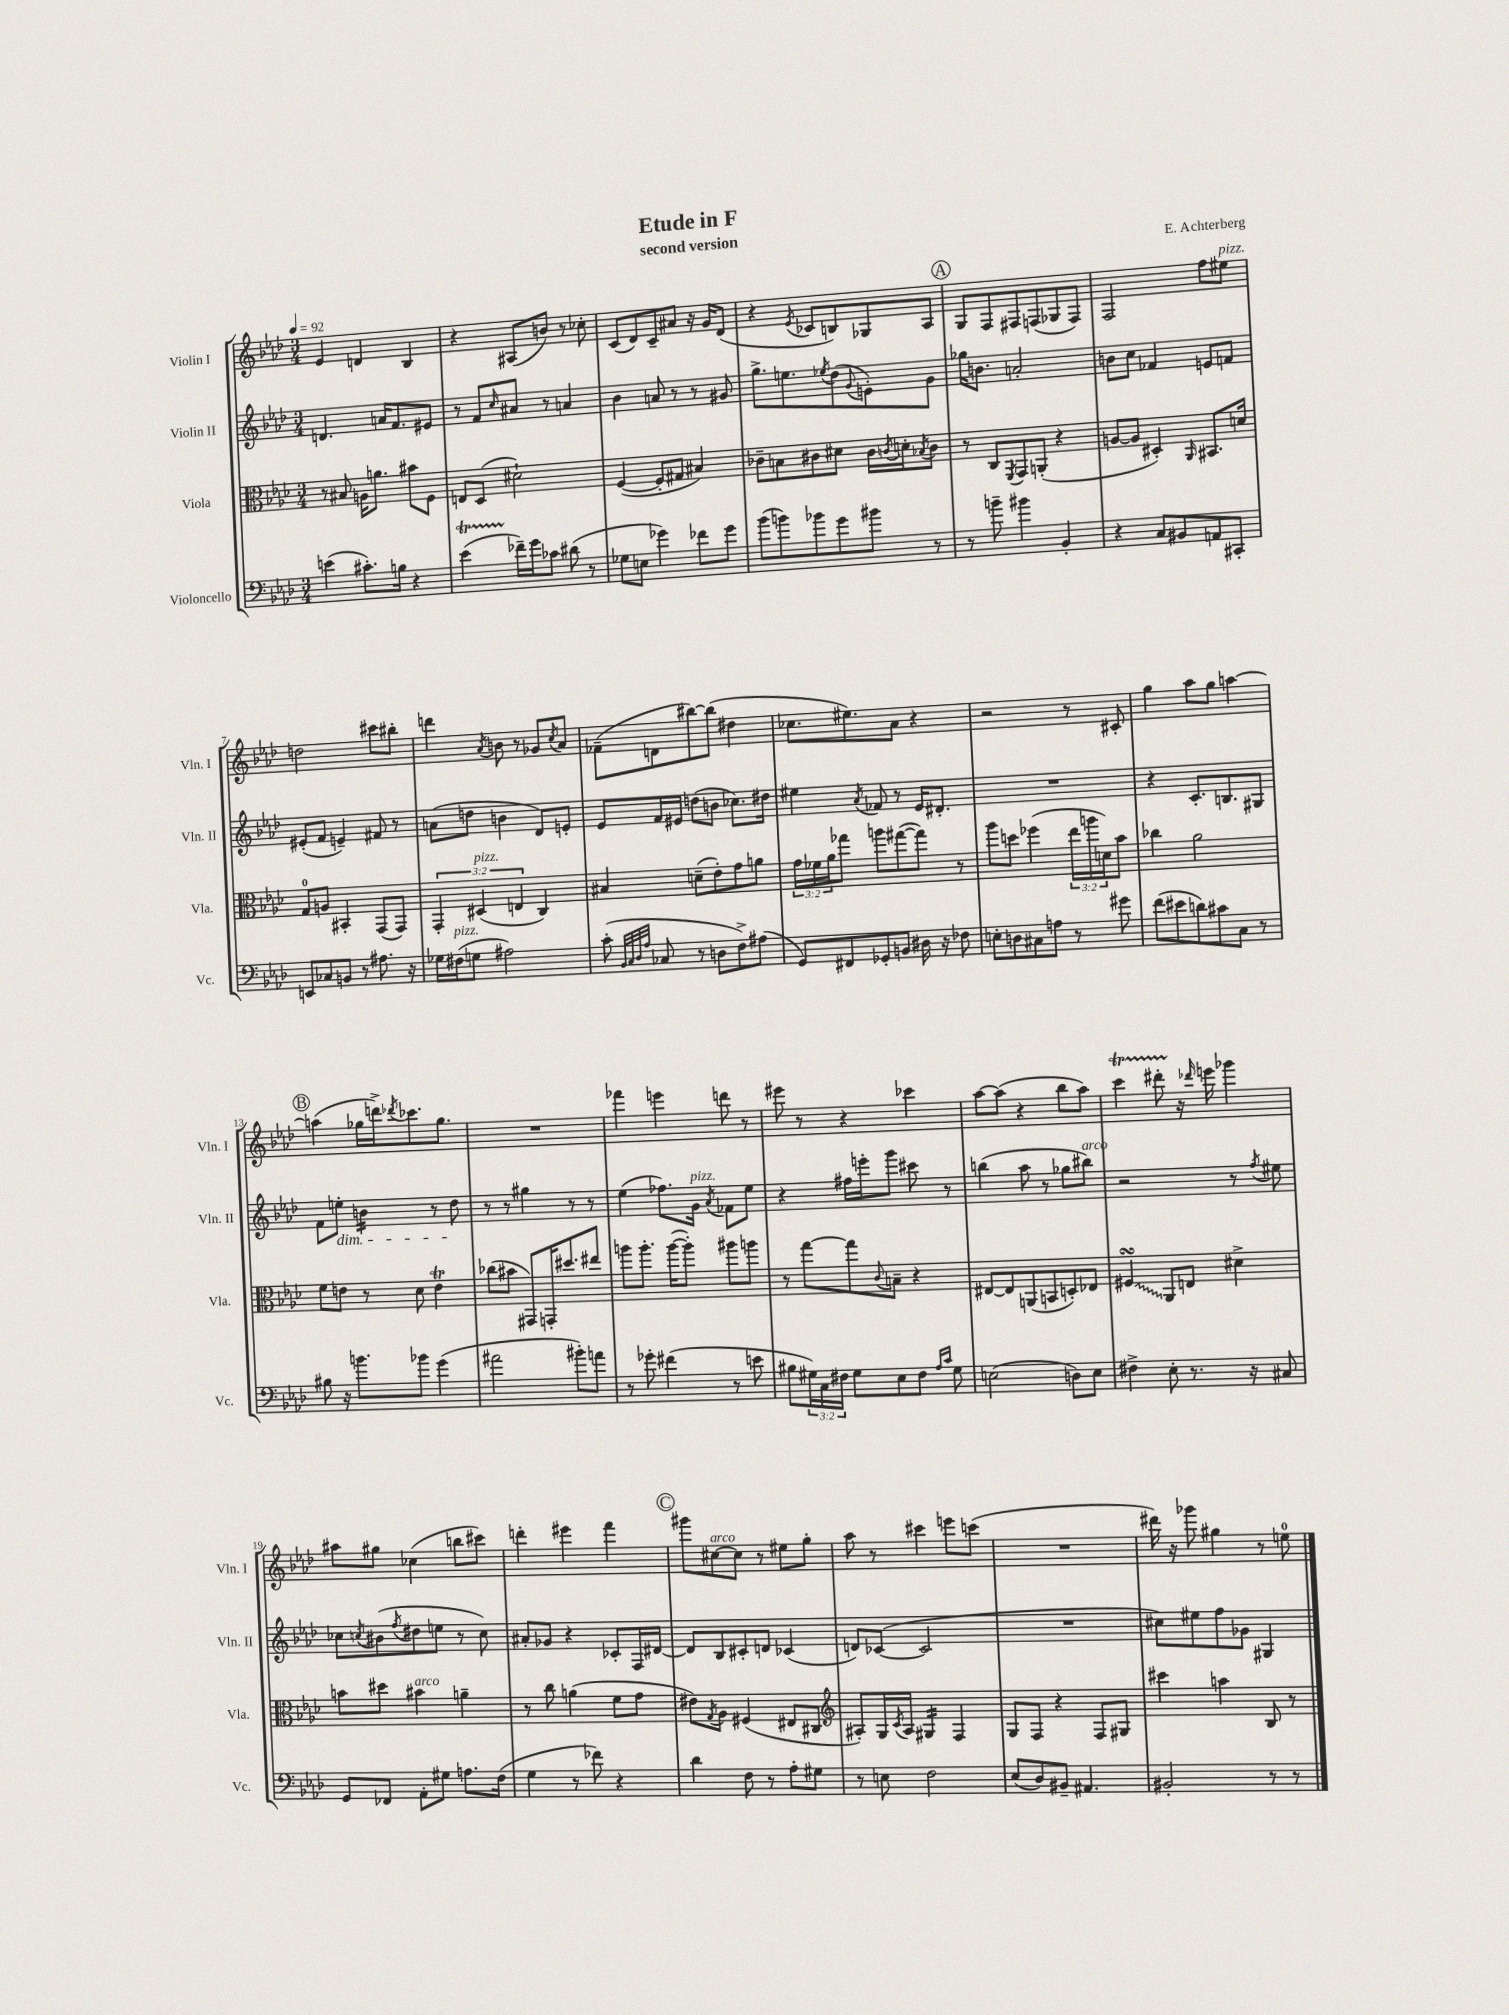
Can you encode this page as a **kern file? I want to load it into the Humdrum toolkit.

**kern	**kern	**kern	**kern
*staff4	*staff3	*staff2	*staff1
*clefF4	*clefC3	*clefG2	*clefG2
*k[b-e-a-d-]	*k[b-e-a-d-]	*k[b-e-a-d-]	*k[b-e-a-d-]
*M3/4	*M3/4	*M3/4	*M3/4
*MM92	*MM92	*MM92	*MM92
(4e	8r	4.d	4e-
.	8B#	.	.
8.c#')	16A	.	4d
.	8.a	.	.
.	.	16a	.
16B	.	8.f	.
4r	8b#	.	4B-
.	8F	8e#	.
=	=	=	=
(4e-	8E	8r	4r
.	(8D-	8f	.
.	.	16qqcc	.
16f-~)	2d#`)	8a#	(8A#
16g	.	.	.
8c-	.	8r	8b)
(8d#	.	4a	8r
8r	.	.	8cc-'
=	=	=	=
8G-	([4F	4b-	(8c
8E	.	.	8d-)
4g-)	8F']	8a	8c~
.	8G#	8r	8a#
8f-	4B#)	8r	16r
.	.	.	16g
8g-	.	8g#	(8d-
=	=	=	=
(8b-	8c-~	8.gg^	4r
8b)	8B	.	.
.	.	8.ee	.
.	.	.	8qe-
8b-	8c#	.	8c-
.	.	8qee-	.
8g	8d#	(8dd-	8B)
.	.	8qqg	.
8b#	16c#	8e')	8G-
.	8qc	.	.
.	16d'	.	.
.	8qB-	.	.
8r	8c	8g	8A-
=	=	=	=
8r	8r	16gg-	8G
.	.	8.b	.
8b~	8C	.	8F
.	8qFF	.	.
4b#	8GG	2a'	8F#
.	(8AA'	.	(8F
4BB-'	4r	.	8G-
.	.	.	8F)
=	=	=	=
4r	[8A	8b	2F
.	8A]	8cc	.
8C	4D#')	4f-	.
8BB#	.	.	.
.	16qqAA-	.	.
8AA	8.BB#	8e	8ff
8CC#'	.	8f	8ee#
.	16d	.	.
=	=	=	=
8EE	8G	(8e#'	2dd
8C-	8A	8f	.
8BB	4BB#'	4e~)	.
8r	.	.	.
8.A#	(8GG	8f#	8ccc#
.	8GG)	8r	8bb#'
16r	.	.	.
=	=	=	=
16G-	6GG'	(8a	4ddd
(16F#	.	.	.
8G	.	8dd	.
.	(6D#	.	.
.	.	.	8qa-
2A#)	.	4b	8b
.	6E	.	.
.	.	.	8r
.	4C)	8d-)	8g-
.	.	.	8qcc
.	.	8e'	8a-
=	=	=	=
(8c'	4B#	8e-	(8f-~
32qqBB-	.	.	.
32qqC	.	.	.
32qqD-	.	.	.
32qqA-	.	.	.
8C-	.	16f	8d
.	.	16e#	.
8r	(8d~	(8dd	[8bb#)
8D	8e-')	8b	(8bb#]
8F^)	8g	8.cc-)	4dd#
(8A#	8a	.	.
.	.	16dd#	.
=	=	=	=
8GG)	24g	4ee#	8.cc-
.	24f-	.	.
.	24a-	.	.
8FF#	8gg-	.	.
.	.	.	8.ee#)
.	.	8qa-	.
8GG-'	8aa	8f-	.
8BB	([8gg#	8r	8a-
16D#	8gg#])	16e-	4r
16r	.	8.d#'	.
8F-	8r	.	.
=	=	=	=
8E'	8aa-	2.r	2r
8D	8dd	.	.
8C#	(4ff-	.	.
8A	.	.	.
8r	24ee-	.	8r
.	24aa	.	.
.	24d)	.	.
8g#	8b-	.	8c#'
=	=	=	=
(8f	4cc-	4r	4gg
8e#	.	.	.
8d)	2a-	8.c'	8aa-
8c#	.	.	8gg
.	.	8.B	.
8C	.	.	[4aa
8r	.	8G#	.
=	=	=	=
8B#	8f	8f	(4aa]
16r	8e	8ee'	.
8.b	.	.	.
.	8r	4b	16gg-
.	.	.	16ddd^)
.	.	.	8qddd-
8b-	8d-	.	8.ccc-
(4g	4e	8r	.
.	.	.	8.gg-
.	.	8dd-	.
=	=	=	=
2a#	(8cc-	8r	2.r
.	8b#	8r	.
.	8GG#)	4gg#	.
.	16GG'	.	.
.	8.dd#	.	.
8b#')	.	8r	.
8a	8ee#	8r	.
=	=	=	=
8r	8aa	(4ee-	4fff-
8g-'	8.aa'	.	.
(4f#	.	8.ff-)	4eee
.	([16aa	.	.
.	8aa'])	.	.
.	.	16g	.
.	.	8qa-	.
8r	8aa#	8f-	8ddd
8e	8aa	8ee-	8r
=	=	=	=
8B#	8r	4r	8eee#
24G#)	[8gg	.	8r
24C	.	.	.
24F#	.	.	.
8G#	8gg]	16ff#	4r
.	.	16eee'	.
.	8qqc	.	.
8E-	8B~	8ggg	.
8F#	4r	8ccc#	4ccc-
16qqA-	.	.	.
16qqc	.	.	.
8G#	.	8r	.
=	=	=	=
(2E	[8E#	(4bb	[8aa-
.	8E#]	.	(8aa-]
.	(8AA	8aa-	4r
.	8BB	8r	.
8D)	8D')	8gg-	8bb-
8E	8E-	8bb#)	8aa-)
=	=	=	=
4F#^	4F#	2r	4ccc
8E-'	8AA-	.	8ddd#'
8.r	8E	.	16r
.	.	.	16qqddd-
.	.	.	16eee
.	4d#^	8r	4ggg-
16r	.	.	.
.	.	8qff	.
8C#	.	8ee#	.
=	=	=	=
8GG	8b	8cc-	8aa#
.	.	8qcc	.
8FF-	8dd#	(8b#	8gg#
.	.	8qff	.
8AA-'	4b#	8dd#	(4cc-
8G#	.	8ee	.
8.A	4a~	8r	8bb
.	.	8cc)	8ccc#)
(16F	.	.	.
=	=	=	=
4G	8r	8a#'	4ddd'
.	8cc	8g-	.
8r	(4a	4r	4eee#
8f-)	.	.	.
4r	8f	8c-'	4fff
.	8g	16F	.
.	.	[16d#	.
=	=	=	=
4d-	8e#)	8d#]	8ggg#
.	8qG	.	.
.	8A-	8B-	[8cc#
8F	(4F#	8c#'	8cc#]
8r	.	8d	8r
8A-'	8E#	(4c-	8ee#
8G#	8C#	.	8gg'
=	=	=	=
*	*clefG2	*	*
8r	8A#')	8d)	8aa-
8E	16G	([8c-	8r
.	8qc	.	.
.	16A#	.	.
2F	4G#	2c-]	4ccc#
.	4F	.	8eee
.	.	.	(8ccc
=	=	=	=
(8E-	8G	2.r	2.r
8D-)	8F	.	.
8BB#~	4r	.	.
4.AA#	.	.	.
.	8F	.	.
.	8G#	.	.
=	=	=	=
2BB#'	4ccc#	8cc#)	16ddd#)
.	.	.	16r
.	.	8ee#	8ggg-
.	4aa	8ff	4gg#
.	.	8g-	.
8r	8B-	4G#	8r
8r	8r	.	8ee
==	==	==	==
*-	*-	*-	*-
